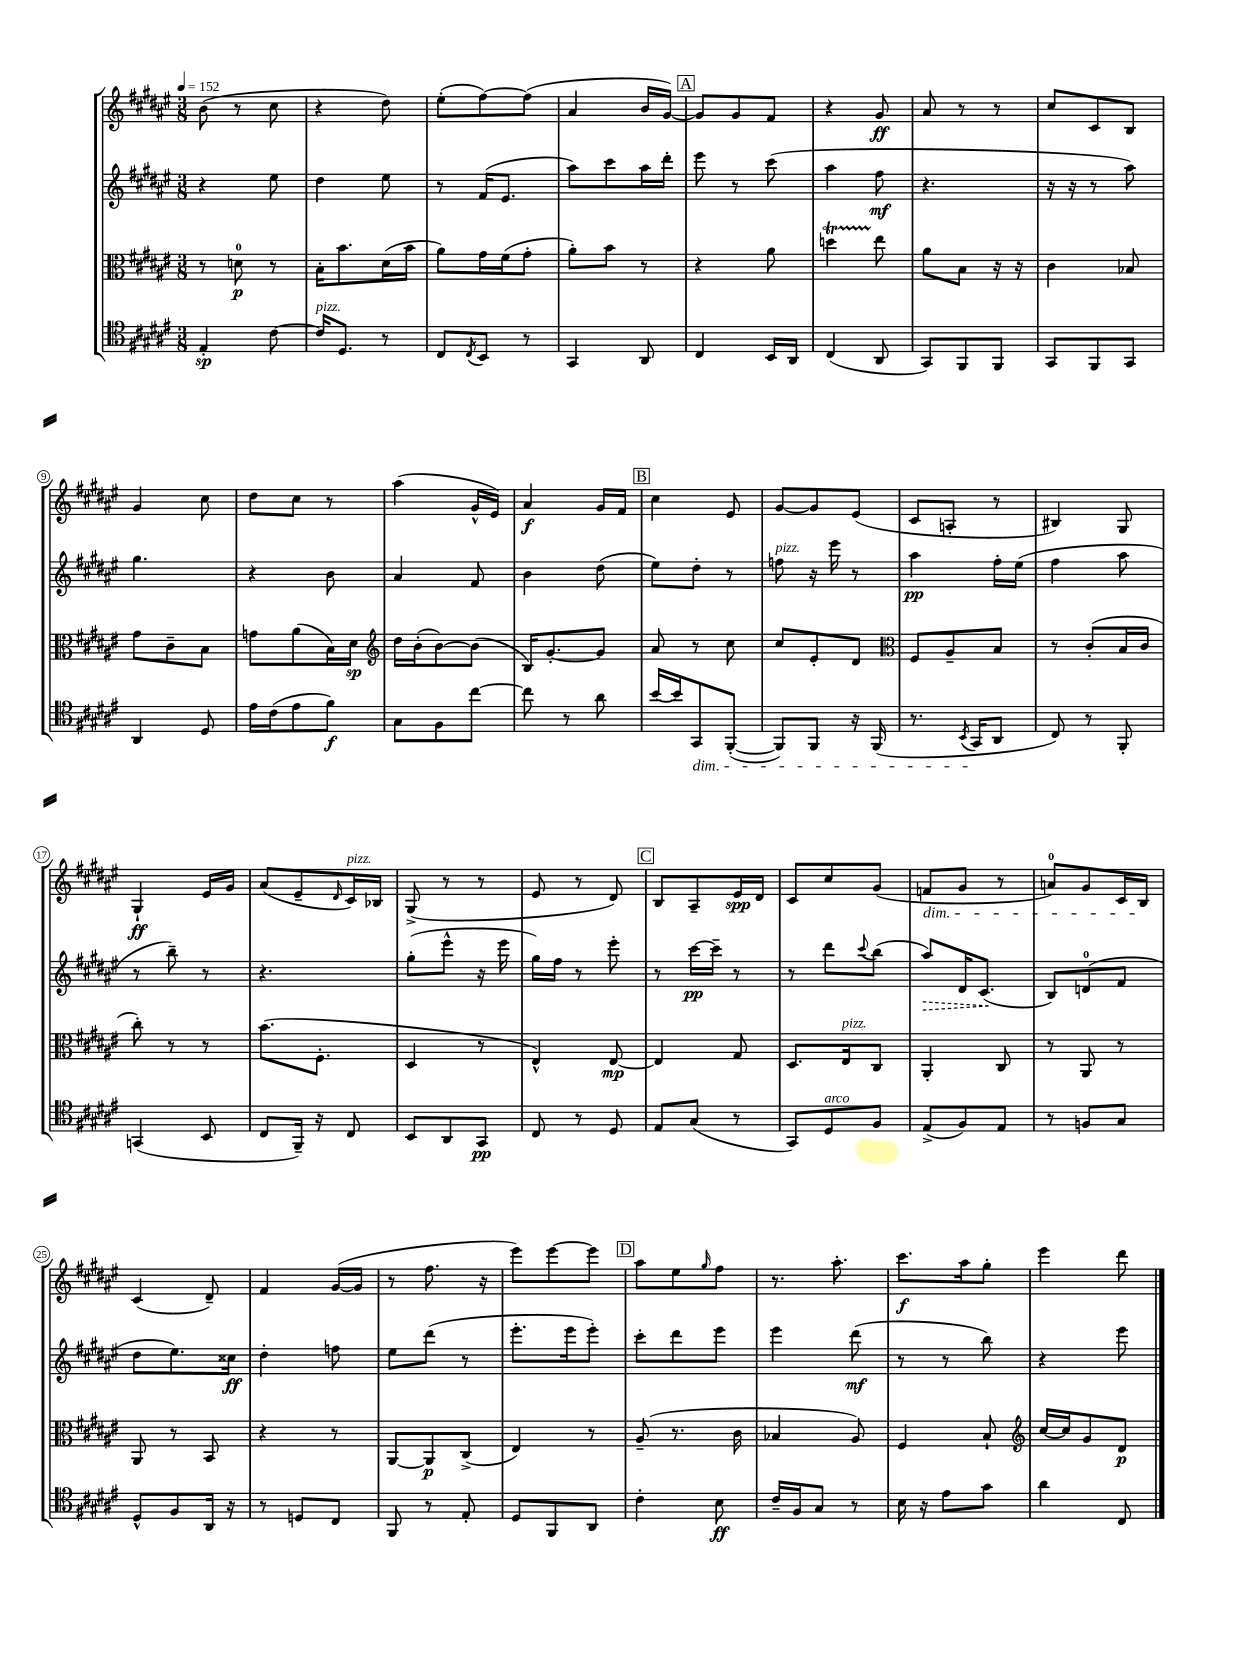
<<
\new StaffGroup <<
\new Staff = "s0" {
    \clef treble \key fis \major \numericTimeSignature \time 3/8 \tempo 4 = 152
    b'8( r8 cis''8 |
    r4 dis''8) |
    eis''8-.( fis''8~) fis''8( |
    ais'4 b'16 gis'16~) |
    \mark \markup { \box "A" } gis'8 gis'8 fis'8 |
    r4 gis'8\ff |
    ais'8 r8 r8 |
    cis''8 cis'8 b8 |
    gis'4 cis''8 |
    dis''8 cis''8 r8 |
    ais''4( gis'16-^ eis'16) |
    ais'4\f gis'16 fis'16 |
    \mark \markup { \box "B" } cis''4 eis'8 |
    gis'8~ gis'8 eis'8( |
    cis'8 a8-. r8 |
    bis4) gis8 |
    gis4-!\ff eis'16 gis'16 |
    ais'8( eis'8-- \grace { dis'16 } cis'16^\markup { \italic "pizz." }) bes16 |
    gis8->( r8 r8 |
    eis'8 r8 dis'8) |
    \mark \markup { \box "C" } b8 ais8-- eis'16\spp dis'16 |
    cis'8 cis''8 gis'8( |
    f'8\dim gis'8 r8 |
    a'8-0) gis'8 cis'16 b16\! |
    cis'4( dis'8--) |
    fis'4 gis'16~( gis'16 |
    r8 fis''8. r16 |
    eis'''8) eis'''8~ eis'''8 |
    \mark \markup { \box "D" } ais''8 eis''8 \grace { gis''16 } fis''8 |
    r8. ais''8.-. |
    cis'''8.\f ais''16 gis''8-. |
    eis'''4 dis'''8 \bar "|." |
}
\new Staff = "s1" {
    \clef treble \key fis \major \numericTimeSignature \time 3/8
    r4 eis''8 |
    dis''4 eis''8 |
    r8 fis'16( eis'8. |
    ais''8) cis'''8 ais''16 dis'''16-. |
    \mark \markup { \box "A" } eis'''8 r8 cis'''8( |
    ais''4 fis''8\mf |
    r4. |
    r16 r16 r8 ais''8) |
    gis''4. |
    r4 b'8 |
    ais'4 fis'8 |
    b'4 dis''8( |
    \mark \markup { \box "B" } eis''8) dis''8-. r8 |
    f''8^\markup { \italic "pizz." } r16 eis'''16 r8 |
    ais''4\pp fis''16-. eis''16( |
    fis''4 ais''8 |
    r8 b''8--) r8 |
    r4. |
    gis''8-.( eis'''8-^ r16 eis'''16 |
    gis''16) fis''16 r8 eis'''8-. |
    \mark \markup { \box "C" } r8 cis'''16~\pp cis'''16-- r8 |
    r8 dis'''8 \appoggiatura { cis'''8 } b''8( |
    \once \override Hairpin.style = #'dashed-line ais''8\>) dis'16 cis'8.\!( |
    b8) d'8-0( fis'8 |
    dis''8 eis''8.) cisis''16\ff |
    dis''4-. f''8 |
    eis''8 dis'''8( r8 |
    eis'''8.-. eis'''16 eis'''8-.) |
    \mark \markup { \box "D" } cis'''8-. dis'''8 eis'''8 |
    eis'''4 dis'''8\mf( |
    r8 r8 b''8) |
    r4 eis'''8 \bar "|." |
}
\new Staff = "s2" {
    \clef alto \key fis \major \numericTimeSignature \time 3/8
    r8 d'8-0\p r8 |
    b16-. b'8. dis'16( b'16 |
    ais'8) gis'16 fis'16( gis'8-. |
    ais'8-.) b'8 r8 |
    \mark \markup { \box "A" } r4 ais'8 |
    d''4\startTrillSpan eis''8\stopTrillSpan |
    ais'8 b8 r16 r16 |
    cis'4 bes8 |
    gis'8 cis'8-- b8 |
    g'8 ais'8( b16) dis'16\sp |
    \clef treble dis''16 b'16-.( b'8~) b'8( |
    b16) gis'8.~-. gis'8 |
    \mark \markup { \box "B" } ais'8 r8 cis''8 |
    cis''8 eis'8-. dis'8 |
    \clef alto fis8 ais8-- b8 |
    r8 cis'8-.( b16 cis'16 |
    cis''8-.) r8 r8 |
    b'8.( fis8.-. |
    dis4 r8 |
    eis4-^) eis8~\mp |
    \mark \markup { \box "C" } eis4 gis8 |
    dis8. eis16^\markup { \italic "pizz." } cis8 |
    ais,4-. cis8 |
    r8 ais,8 r8 |
    ais,8 r8 b,8 |
    r4 r8 |
    ais,8~ ais,8\p cis8->( |
    eis4) r8 |
    \mark \markup { \box "D" } ais8--( r8. cis'16 |
    bes4 ais8) |
    fis4 b8-! |
    \clef treble cis''16~ cis''16 gis'8 dis'8\p \bar "|." |
}
\new Staff = "s3" {
    \clef tenor \key fis \major \numericTimeSignature \time 3/8
    eis4-.\sp cis'8~ |
    cis'16^\markup { \italic "pizz." } dis8. r8 |
    cis8 \acciaccatura { cis8 } b,8 r8 |
    gis,4 ais,8 |
    \mark \markup { \box "A" } cis4 b,16 ais,16 |
    cis4( ais,8 |
    gis,8) fis,8 fis,8 |
    gis,8 fis,8 gis,8 |
    ais,4 dis8 |
    eis'16 cis'16( eis'8 fis'8\f) |
    gis8 fis8 cis''8~ |
    cis''8 r8 ais'8 |
    \mark \markup { \box "B" } b'16~ b'16 gis,8\dim fis,8~-.( |
    fis,8) fis,8 r16 fis,16( |
    r8. \acciaccatura { b,8 } gis,16\! ais,8 |
    cis8) r8 fis,8-. |
    g,4( b,8 |
    cis8 fis,16--) r16 cis8 |
    b,8 ais,8 gis,8\pp |
    cis8 r8 dis8 |
    \mark \markup { \box "C" } eis8 gis8( r8 |
    gis,8) dis8^\markup { \italic "arco" } fis8 |
    eis8->( fis8) eis8 |
    r8 f8 gis8 |
    dis8-^ fis8 ais,16 r16 |
    r8 d8 cis8 |
    fis,8 r8 eis8-. |
    dis8 fis,8 ais,8 |
    \mark \markup { \box "D" } cis'4-. b8\ff |
    cis'16-- fis16 gis8 r8 |
    b16 r16 eis'8 gis'8 |
    ais'4 cis8 \bar "|." |
}
>>
>>
\layout { \context { \Score \override BarNumber.stencil = #(make-stencil-circler 0.1 0.3 ly:text-interface::print) } }
